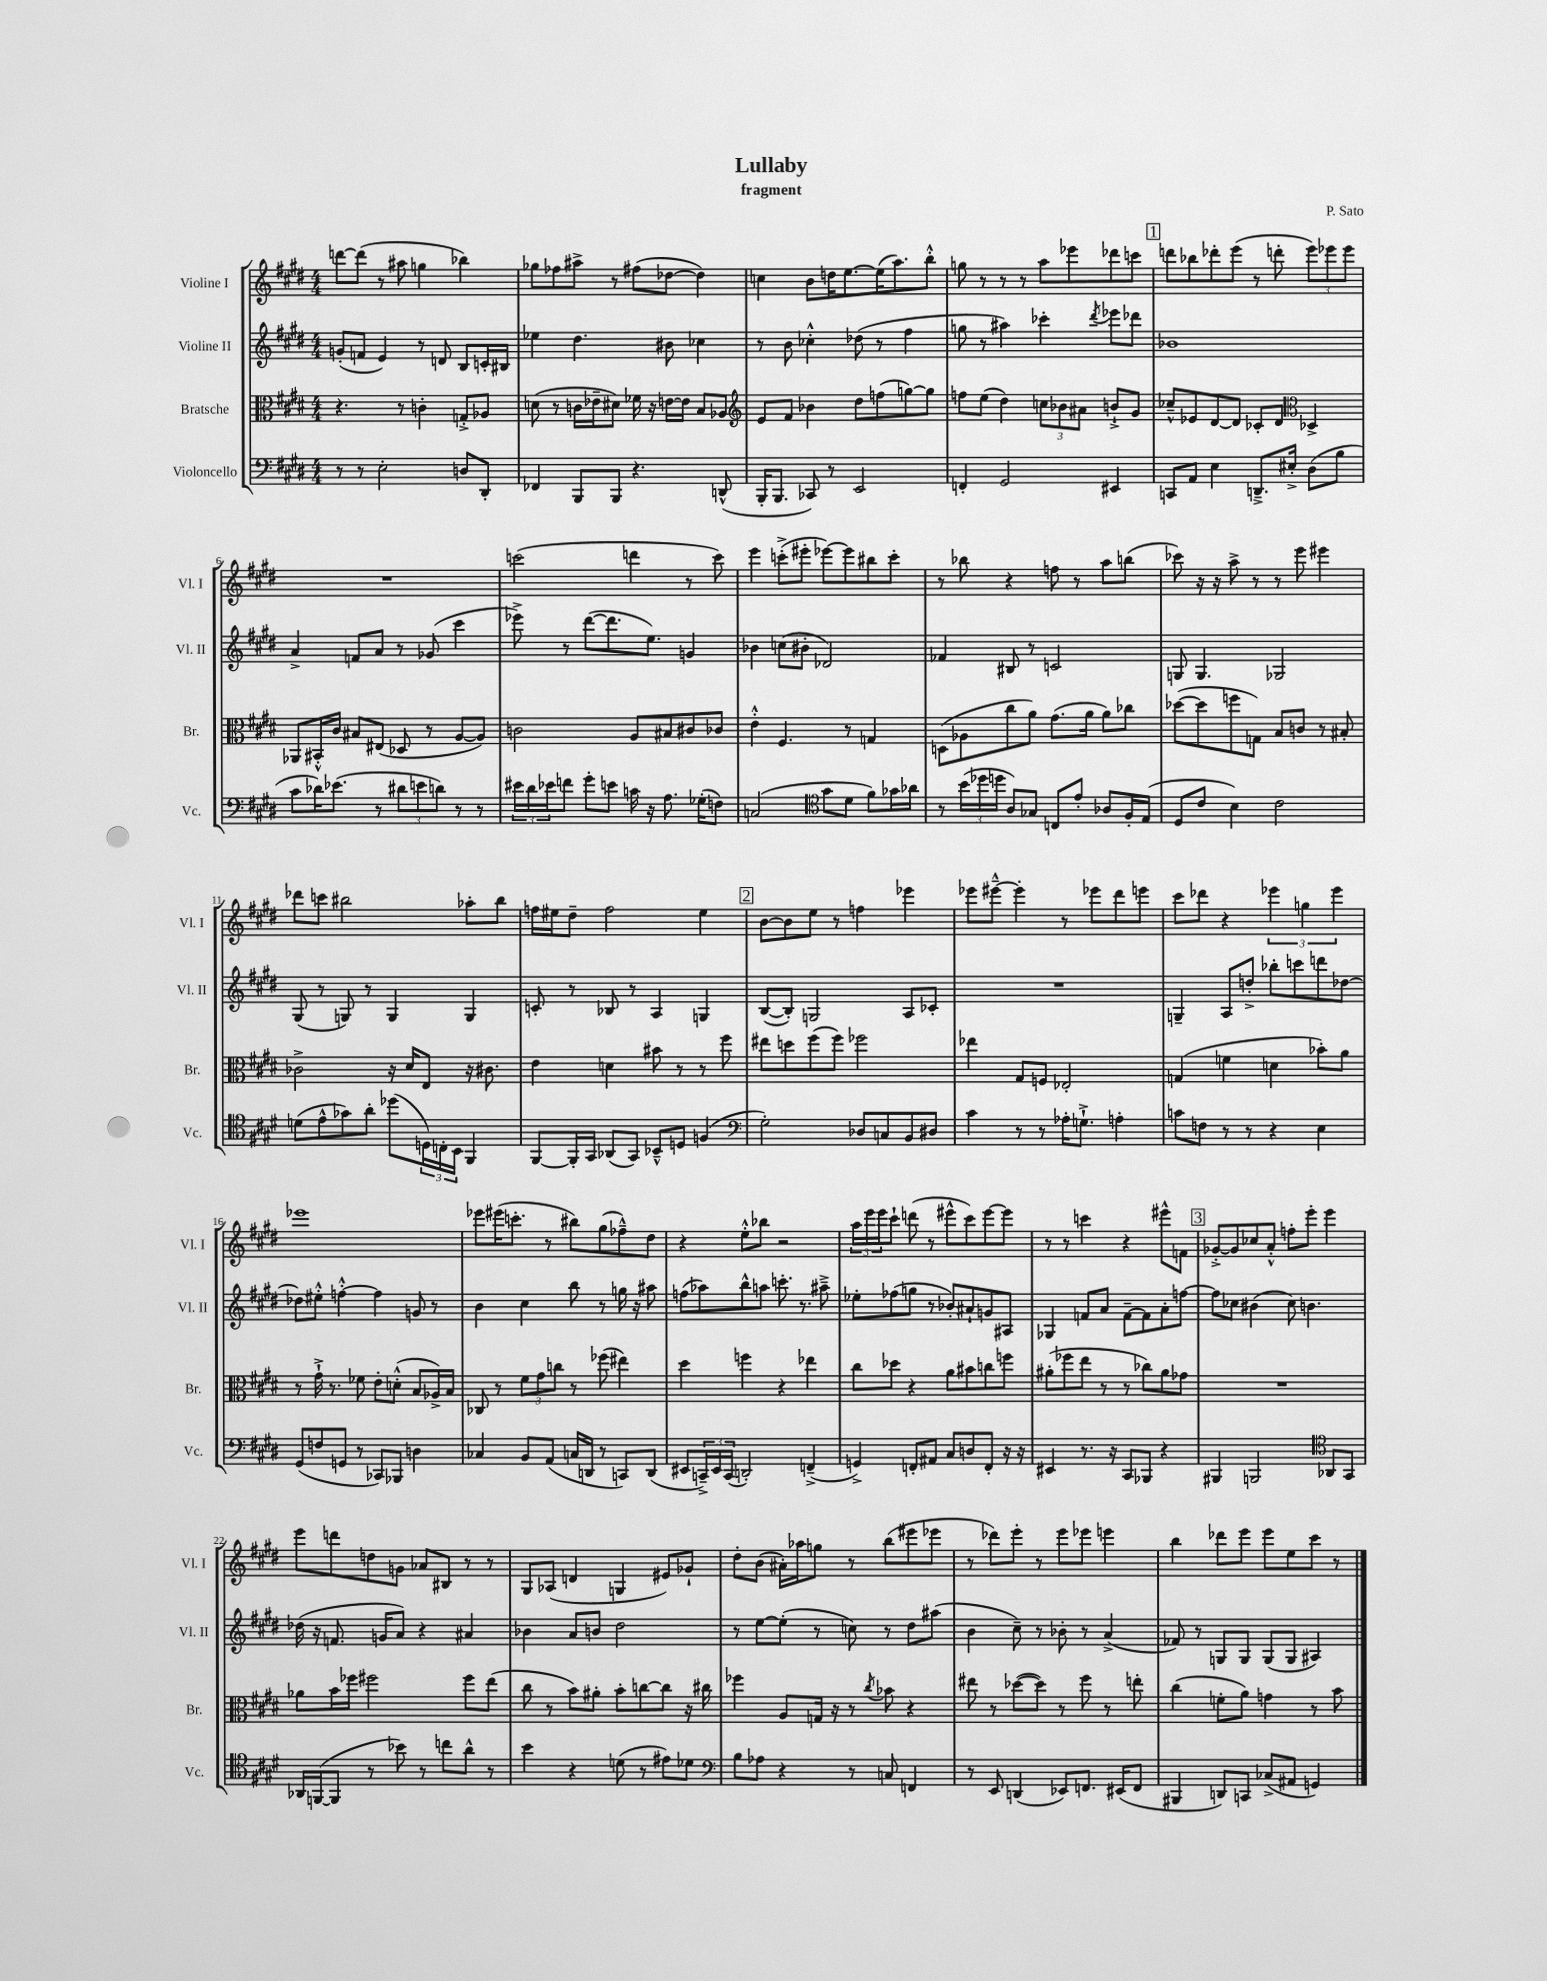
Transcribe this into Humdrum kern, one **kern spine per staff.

**kern	**kern	**kern	**kern
*staff4	*staff3	*staff2	*staff1
*clefF4	*clefC3	*clefG2	*clefG2
*k[f#c#g#d#]	*k[f#c#g#d#]	*k[f#c#g#d#]	*k[f#c#g#d#]
*M4/4	*M4/4	*M4/4	*M4/4
8r	4.r	(8g'	[8ddd
8r	.	8f	(8ddd]
2E'	.	4e)	8r
.	8r	.	8aa#
.	4c'	8r	4gg
.	.	8d	.
8D	8G'^	8B	4bb-)
8DD#'	8A-	16c'	.
.	.	16B#	.
=	=	=	=
4FF-	(8d	4ee-	8gg-
.	8r	.	8ff-
8BBB	16c	4.dd#	8aa#^
.	16e-~	.	.
8BBB	8d#)	.	8r
4.r	16f-	.	(8ff#
.	16r	.	.
.	[16e	8b#	[8dd-
.	16e]	.	.
.	8B	4cc-	4dd-])
(8DD^^	8A-	.	.
=	=	=	=
*	*clefG2	*	*
16BBB'	8e	8r	4cc
8.BBB	.	.	.
.	8f#	8b	.
8CC-)	4b-	4cc-'^^	8b
8r	.	.	16dd
.	.	.	[8.ee
2EE	8dd#	(8dd-	.
.	(8ff	8r	(16ee]
.	.	.	8.aa)
.	[8gg)	4ff#	.
.	8gg]	.	8bb'^^
=	=	=	=
4FF'	8ff	8gg	8gg
.	(8ee	8r	8r
2GG#	4dd#)	4aa#)	8r
.	.	.	8r
.	12cc	4ccc-'	8aa
.	12b-	.	.
.	.	.	8eee-
.	12a#	.	.
.	.	8qddd#	.
4EE#	8b`^	8eee-	8ddd-
.	8g#	8ddd-	8ccc
=	=	=	=
8CC	8cc-~^^	1b-	8ddd
8AA	8e-	.	8bb-
4E	[8d#	.	8ddd-'
.	8d#]	.	(8eee
8.DD~^	8c-'	.	8r
.	8d#	.	8ddd'
16E#'^	.	.	.
*	*clefC3	*	*
(8D#	4D-^	.	12eee)
.	.	.	12eee-
8B	.	.	.
.	.	.	12eee-
=	=	=	=
8c#	8AA-	4a^	1r
16d-)	16BB#'^^	.	.
(8.e-	16c#	.	.
.	8B#	8f	.
8r	(8E#	8a	.
12d#	8D-	8r	.
12e	.	.	.
.	8r	(8g-	.
12d)	.	.	.
8r	[8A	4ccc#	.
8r	8A])	.	.
=	=	=	=
24e#	2c	8eee-^)	(2ccc
24d#	.	.	.
24e-	.	.	.
8f	.	8r	.
8g#'	.	([8ddd#	.
8e	.	8.ddd#]	.
16c	8A	.	4ddd
16r	.	8.ee)	.
8.A	8B#	.	.
.	8c#	4g	8r
(16G-'	.	.	.
8F)	8c-	.	8ccc)
=	=	=	=
(2C	4e'^^	4b-	4eee
.	4.F#	(8cc	(8ccc'^
.	.	8b#'	8eee#'
*clefC4	*	*	*
8g#	.	2d-)	[8eee-)
8d#	8r	.	8eee-]
8f#)	4G	.	8bb#
16g-	.	.	8ccc'
16a-	.	.	.
=	=	=	=
8r	(8D	4f-	8r
(24b	8A-	.	8bb-
24dd-	.	.	.
24dd	.	.	.
8A)	8cc#	8B#	4r
8G-	8a)	8r	.
8C	(8.g#	2c	8ff
8e'	.	.	8r
.	16a	.	.
8A-	8a)	.	8aa
16F#'	8cc-	.	(8bb
(16E	.	.	.
=	=	=	=
8D#	([8dd-	8G	8ccc-)
8c#	8dd-]	4.G	16r
.	.	.	16r
4B)	8ff	.	8aa^
.	8G)	.	8r
2c#	8B	2G-	8r
.	8c	.	8eee
.	8r	.	4eee#
.	8B#'	.	.
=	=	=	=
(8d	2c-^	(8G#	8ddd-
8e^^	.	8r	8ccc
8g-)	.	8G)	2bb#
8a'	.	8r	.
(8dd-	16r	4G	.
.	16d#	.	.
24D)	8E	.	.
24C'	.	.	.
24BB	.	.	.
4FF#	16r	4G	8aa-'
.	8.c#	.	.
.	.	.	8bb#
=	=	=	=
[8FF#	4e	8c'	16ff
.	.	.	16ee#
16FF#']	.	8r	8dd#~
16GG#	.	.	.
(8AA-	4d	8B-	2ff
8GG#)	.	8r	.
8BB-~^^	8b#	4A	.
8D	8r	.	.
(4F	8r	4G	4ee#
.	8ff#	.	.
=	=	=	=
*clefF4	*	*	*
2G#')	8ee#	([8B	[8b
.	8dd	8B'])	8b]
.	(8ff#	2G	8ee
.	8ff#)	.	8r
8D-	2ff-	.	4ff
8C	.	.	.
8BB	.	8A	4eee-
8D#	.	8c-'	.
=	=	=	=
4c#	4ee-	1r	8eee-
.	.	.	[8eee#~^^
8r	8G#	.	4eee#']
8r	8F	.	.
16A-'	2E-'	.	8r
8.G`^	.	.	.
.	.	.	8eee-
4A'	.	.	8ddd#
.	.	.	8eee
=	=	=	=
8c	(4G	4G~	8ccc#
8F	.	.	8ddd-
8r	4f	8A	4r
8r	.	8dd'^	.
4r	4d	8bb-'	6eee-
.	.	8ccc	.
.	.	.	6gg
4E	8b-')	8ddd	.
.	.	.	6eee-
.	8a	[8dd-	.
=	=	=	=
(8GG#	8r	8dd-]	1eee-
8F	16g#`^	8ee#'^^	.
.	8.r	.	.
8GG	.	[4ff'^^	.
8r	8f-	.	.
8CC-)	8e'	4ff]	.
8BBB-	(8d'^^	.	.
4D	8B	8g	.
.	16A-^)	8r	.
.	16B	.	.
=	=	=	=
4C-	8C-	4b	8eee-
.	8r	.	(16eee#
.	.	.	8.ccc'
8BB	12f#	4cc#	.
.	12g#	.	.
(8AA	.	.	8r
.	12cc	.	.
16C	8r	8bb	8bb#)
16DD	.	.	.
8r	(8ff-	8r	(8gg#
8CC)	4ee#)	16gg	8ff-~^^)
.	.	16r	.
(8DD	.	8aa#	8dd#
=	=	=	=
8EE#	4dd#	(8ff	4r
24CC~^)	.	8aa-)	.
24EE#	.	.	.
(24CC	.	.	.
2DD')	4ff	8bb^^	8ee'^^
.	.	8aa	8bb-
.	4r	8.ccc'	2r
.	.	8.r	.
(4FF~^	4ee-	.	.
.	.	8aa#~^	.
=	=	=	=
4GG^)	8cc#	8ee-'	24aa
.	.	.	24eee
.	.	.	24eee
.	8dd-	(8ff-	8ccc#`
8FF'	4r	8gg	(8ddd
8AA#	.	8r	8r
8C#	8a	8b-')	8eee#^^
8D	8b#	8a#`	8ccc#)
8FF'	8cc	8g	[8eee#
16r	8ff	8A#	8eee#]
16r	.	.	.
=	=	=	=
4EE#	(8a#'	4G-	8r
.	8ff-	.	8r
8.r	8ee	8f	4ccc
.	8r	8a	.
16r	.	.	.
8CC#	8r	[8f~	4r
8BBB-	8cc-)	8f]	.
4r	8a#	8a'	8eee#^^
.	8g-	[8ff	8f
=	=	=	=
4BBB#	1r	8ff]	[8g-'^
.	.	8cc-	8g-]
2BBB	.	(4b#	8cc-
.	.	.	8a'^^
.	.	8cc-)	8ff'
.	.	4.b	8eee'
*clefC4	*	*	*
8AA-	.	.	4eee
8GG#	.	.	.
=	=	=	=
16AA-	8a-	(16dd-	8eee
([16FF	.	16r	.
8FF]	16b	8.f	8ddd
.	16ff-	.	.
8r	2ff#	.	8dd
.	.	16g	.
8b-)	.	8a)	8g
8r	.	4r	8a-
8cc	.	.	8B#
8a^^	8ff#	4a#	8r
8r	(8ee	.	8r
=	=	=	=
4b	8cc#	4b-	8G#
.	8r	.	(8A-
4r	8b)	8a	4d
.	8a#'	8b	.
(8d	8b'	2dd#	4G
8r	[8cc	.	.
8e#)	8cc]	.	8e#)
8d-	16r	.	8g-`
.	16cc#	.	.
=	=	=	=
*clefF4	*	*	*
8B	4ff-	8r	8dd#'
8A-	.	[8ee	(8b
4r	8A	(8ee']	16a#')
.	.	.	16aa-
.	16G	8r	8gg
.	16r	.	.
8r	8r	8cc)	8r
.	8qcc#	.	.
8C	8b-	8r	(8bb
4FF	4r	8dd#	8eee#
.	.	(8aa#	8eee-
=	=	=	=
8r	8ee#	4b	8r
8EE	8r	.	8ddd-)
(4DD	([8dd-	8cc#~)	8eee'
.	8dd-])	8r	8r
8EE-)	8r	8b-'	8eee
8.FF	8ff#	8r	8eee-
.	8r	(4a^	4eee
(16EE#	.	.	.
8FF	8ee'	.	.
=	=	=	=
4BBB#	(4cc#	8f-)	4bb
.	.	8r	.
8DD)	8f'	8G	8ddd-
8CC	8a)	8G	8eee
(8C-^	4g	(8G	8eee
8AA#	.	8G	8ee
4GG)	8r	4A#)	8ccc#
.	8b	.	8r
==	==	==	==
*-	*-	*-	*-
